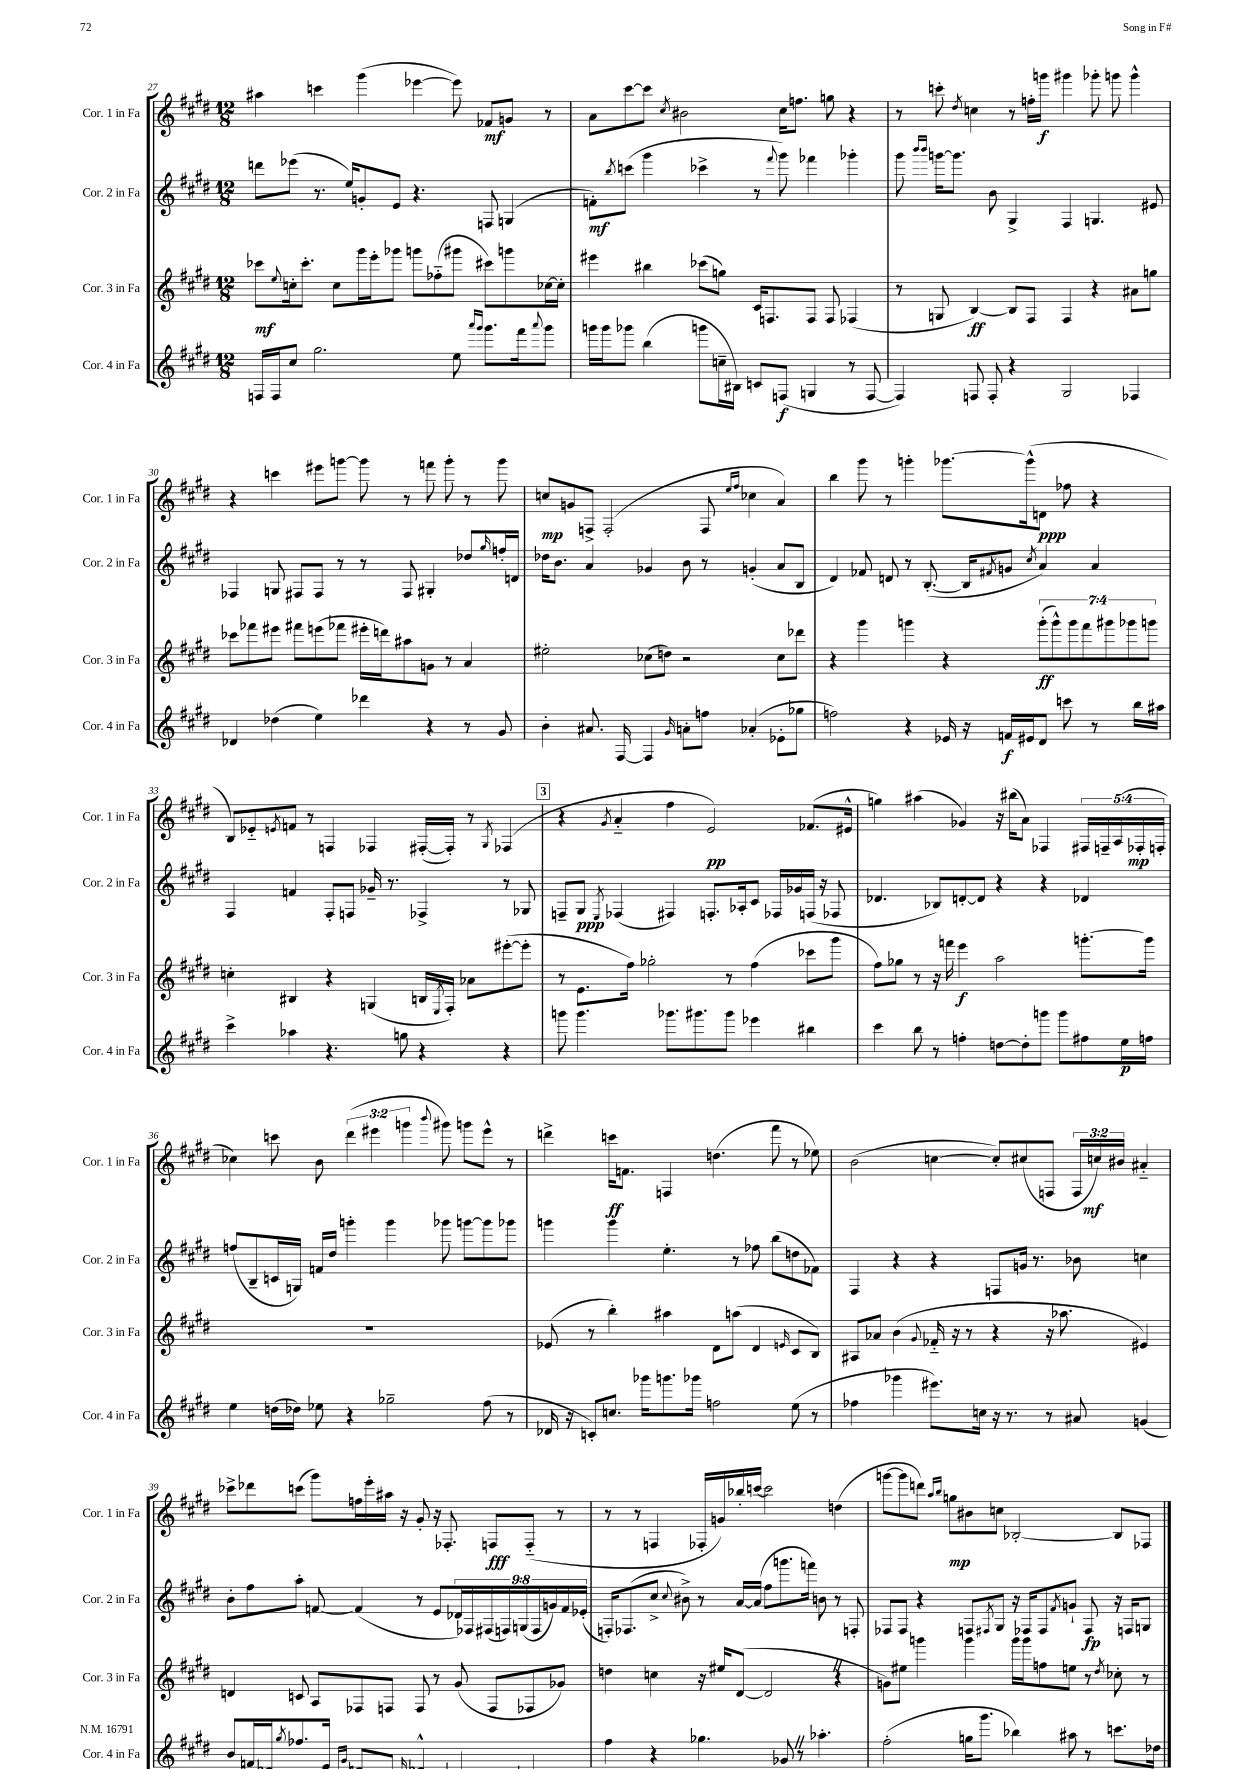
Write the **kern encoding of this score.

**kern	**kern	**kern	**kern
*staff4	*staff3	*staff2	*staff1
*clefG2	*clefG2	*clefG2	*clefG2
*k[f#c#g#d#]	*k[f#c#g#d#]	*k[f#c#g#d#]	*k[f#c#g#d#]
*M12/8	*M12/8	*M12/8	*M12/8
16F	8ccc-	8ddd	4aa#
16F	.	.	.
.	8qqee	.	.
8cc#	16cc'	(8eee-	.
.	8.ccc-'	.	.
2.gg#	.	8.r	4ccc
.	8cc	.	.
.	.	16ee)	.
.	16ggg#	8g'	(4ggg#
.	16eee'	.	.
.	8ggg-	8e	.
.	8ggg	4.r	[4eee-
.	(8ff-'~	.	.
8ee	8ggg#	.	8eee-])
16qqaaa	.	.	.
16qqggg#	.	.	.
8.ggg#	8ccc#)	8F	8f-
.	8ggg	(4G	8g
16fff#	.	.	.
8qqaaa	.	.	.
8ggg#	[16cc-	.	8r
.	16cc-']	.	.
=	=	=	=
16ggg	4eee#	8f')	8a
16ggg	.	.	.
.	.	8qbb	.
8ggg-	.	(8ccc	[8ccc#
(4bb	4bb#	4ggg#	8ccc#]
.	.	.	8qcc#
.	.	.	2b#
8ggg	(8ccc-	4ccc-^	.
16cc~	8gg)	.	.
16B#)	.	.	.
8c	16c#	8r	.
.	8.F	.	.
.	.	8qqfff#	.
(8F	.	8ggg#)	16cc#
.	.	.	8.ff
4G	8F	4fff-	.
.	8F	.	8gg
8r	(4F-	4ggg-'	4r
[8F	.	.	.
=	=	=	=
4F])	8r	8ggg#	8r
.	.	16qqbbb	.
.	.	16qqbbb	.
.	8G	[16ggg	8ccc'
.	.	8.ggg]	.
.	.	.	8qdd#
8F	[4B)	.	4cc
8F'	.	8b	.
4r	8B]	4G#^	8r
.	8F#	.	16ff'
.	.	.	16ggg
2G#	4F#	4F#	4ggg#
.	4r	4.G	8ggg-'
.	.	.	8ggg
4F-	8a#	.	4ggg^^
.	8gg	8e#	.
=	=	=	=
4d-	8ccc-	4F-	4r
.	8fff-	.	.
(4dd-	8eee#	8G	4ccc
.	8fff#	8F#	.
4ee)	(8eee	8F#	8eee#
.	8fff-	8r	[8ggg
4ddd-	16eee#'	8r	8ggg]
.	16ddd)	.	.
.	8aa#	8F#	8r
4r	8g	4G#'	8fff
.	8r	.	8ggg'
8r	4a	8dd-	8r
.	.	16qqgg#	.
8g#	.	16ff'	8ggg
.	.	16d	.
=	=	=	=
4b'	2ee#'	16dd-	8cc
.	.	8.b	.
.	.	.	8g
8.a#	.	4a	8F^
.	.	.	(2F'
[16F#	.	.	.
4F#]	(8cc-	4g-	.
.	8dd)	.	.
16qqg#	.	.	.
8a'	2r	8b	.
8ff	.	8r	8F
.	.	.	16qqee
.	.	.	16qqff#
(4a-'	.	(4g'	4cc-
8e-'	8cc-	8a	4a)
8gg-	8ddd-	8B	.
=	=	=	=
2ff)	4r	4d#)	4bb
.	4ggg#	8f-	8ggg#
.	.	8d	8r
4r	4ggg	8r	4ggg'
.	.	([8.B'	.
16e-	4r	.	[8.ggg-
16r	.	16B]	.
.	.	8qf#	.
16f	.	8g	.
16e#	.	.	(16ggg-^^]
.	.	8qcc#	.
8d#	(14ggg'	4a)	8d
.	14ggg^^)	.	.
8ccc	.	.	8ff-
.	14ggg	.	.
.	14fff#	.	.
8r	.	4a	4r
.	14ggg#	.	.
.	14ggg-	.	.
16bb	.	.	.
.	14ggg	.	.
16aa#	.	.	.
=	=	=	=
4ccc#^	4cc'	4F#	8B)
.	.	.	8e-'~
.	.	.	8qe
4aa-	4B#	4f	8f
.	.	.	8r
4.r	4r	8F#'	4F
.	.	8F	.
.	(4G	16g-~	4F-
.	.	8.r	.
8gg	.	.	.
4r	16B	4F-^	([16F#'
.	8qE	.	.
.	16F#')	.	16F#'])
.	8a-	.	8r
.	.	.	8qG#
4r	([8eee#'	8r	(4F-
.	8eee#']	8G-	.
=	=	=	=
8ggg	8r	8F~	4r
4.ggg	8.e	8G#	.
.	.	8qE	8qg#
.	.	(4F-	4a'~
.	16ff#)	.	.
.	2gg-'	.	.
8.ggg-	.	4F#)	4ff#
8.ggg#	.	.	.
.	.	8.F'	2e)
8ggg#	8r	.	.
.	.	16A-'	.
4eee-	(4ff#	8c#	.
.	.	16F-	.
.	.	16g-	.
4bb#	8ccc-	(16F	(8.f-
.	.	16r	.
.	8ggg#	8F-	.
.	.	.	16e#^^
=	=	=	=
4ccc#	8ff#)	4.d-	4gg)
.	8gg-	.	.
8bb	8r	.	(4aa#
8r	16r	8B-)	.
.	16fff	.	.
4ff'	4eee	[8d'	4g-)
.	.	8d]	.
[8dd	2aa	4r	16r
.	.	.	(16bb#
8dd']	.	.	8a)
8ggg	.	4r	4F-
8ggg	.	.	.
8ff#	[8.ggg'	4d-	20F#
.	.	.	20F~
.	.	.	(20A
16ee	.	.	.
.	.	.	20F-'
16ff	16ggg]	.	.
.	.	.	20F'
=	=	=	=
4ee	1.r	(8ff	4cc-)
.	.	8B~	.
(16dd	.	16c	8ccc
16dd-)	.	16G)	.
8ee-	.	16f	8b
.	.	16dd#	.
4r	.	4ggg'	(6ddd#
.	.	.	6eee#
2gg-~	.	4ggg	.
.	.	.	6ggg
.	.	.	8qqbbb
.	.	8ggg-	8ggg#)
.	.	[8ggg	8ggg
(8ff#	.	8ggg]	8eee#^^
8r	.	8ggg-	8r
=	=	=	=
16d-	(8e-	4ggg	4ddd^
16r	.	.	.
8c')	8r	.	.
8.cc	4bb')	4ggg	16ccc
.	.	.	8.f
16ggg-	.	.	.
8.ggg	4aa#	4.ee'	4F
16ggg-	.	.	.
2ff	8d#	.	(4.dd
.	(8aa	8r	.
.	4d#	8ff-	.
.	.	(8bb	8fff#
.	16qqe	.	.
(8ee	8c#	8dd	8r
8r	8B)	8f-)	8ee-)
=	=	=	=
4ff-	8A#	4F#	(2b
.	8a-	.	.
4ggg-	(4b	4r	.
.	8qqg#	.	.
8.eee#)	16f-'~	4r	[4cc
.	16r	.	.
.	8r	.	.
16cc	.	.	.
16r	4r	8F	8cc'])
8.r	.	.	.
.	.	16g	(8cc#
.	.	8.r	.
8r	16r	.	8F
.	8.aa-	.	.
8a#	.	8b-	24F
.	.	.	24cc)
.	.	.	24b#
(4g	4e#)	4cc	4a#'~
=	=	=	=
8b	4d	8b'	8ccc-^
16f	.	8ff#	8ddd-
16d-)	.	.	.
8qgg#	.	.	.
8.ff-	8c	8aa'	(8ccc
.	8A	[8f	8ggg#)
16e'	.	.	.
16qqc#	.	.	.
16qqg#	.	.	.
(8d'	8F-	(4f]	16ff
.	.	.	16eee'
8F^	8F	.	16aa#
.	.	.	16r
16qqc#	.	.	.
4d-^^	8F	8r	8g#'
.	8r	8e	16r
.	.	.	8.F-'
4c-')	(8g#	18d-)	.
.	.	18F-	.
.	.	(18F#	.
.	8F	.	8F
.	.	18F)	.
.	.	(18G	.
4B-	8F-	.	(8F'~
.	.	18F	.
.	.	18g)	.
.	8g-)	.	8r
.	.	18f	.
.	.	(18e-'	.
=	=	=	=
4ff#	4dd	16F')	8r
.	.	(8.F-	.
.	.	.	8r
4r	4cc	8cc#^	4F
.	.	8qqcc#	.
.	.	8b#^)	.
4.gg-	16r	8r	16F-'
.	16ee#	.	16g)
.	([8d#	[16a	16bb-'
.	.	(16a]	[16ccc
.	2d#]	8ff#	2ccc]
8g-	.	8.ggg	.
8r	.	.	.
.	.	16fff)	.
4.aa-'	.	8b	.
.	4r	8r	(4dd
.	.	8F'	.
=	=	=	=
(2ff#'	8g)	8F-	[8ggg
.	8ee#	8F-	8ggg]
.	4ggg	4r	8ddd)
.	.	.	16qqaa
.	.	.	16qqbb
.	.	.	8gg
16gg	4ggg	8F	8b#
8.ggg#	.	.	.
.	.	8qF#	.
.	.	8G#	8cc
4bb-)	16ggg	16r	[2B-'
.	16ggg	16F-	.
.	8ff	8F-	.
.	.	8qf#	.
8aa#	8ee	8g`	.
8r	8r	8F-	.
.	8qdd#	.	.
8.ccc	8cc-'	16r	8B-]
.	.	16F	.
.	8r	8G	8F-
16dd-	.	.	.
==	==	==	==
*-	*-	*-	*-
